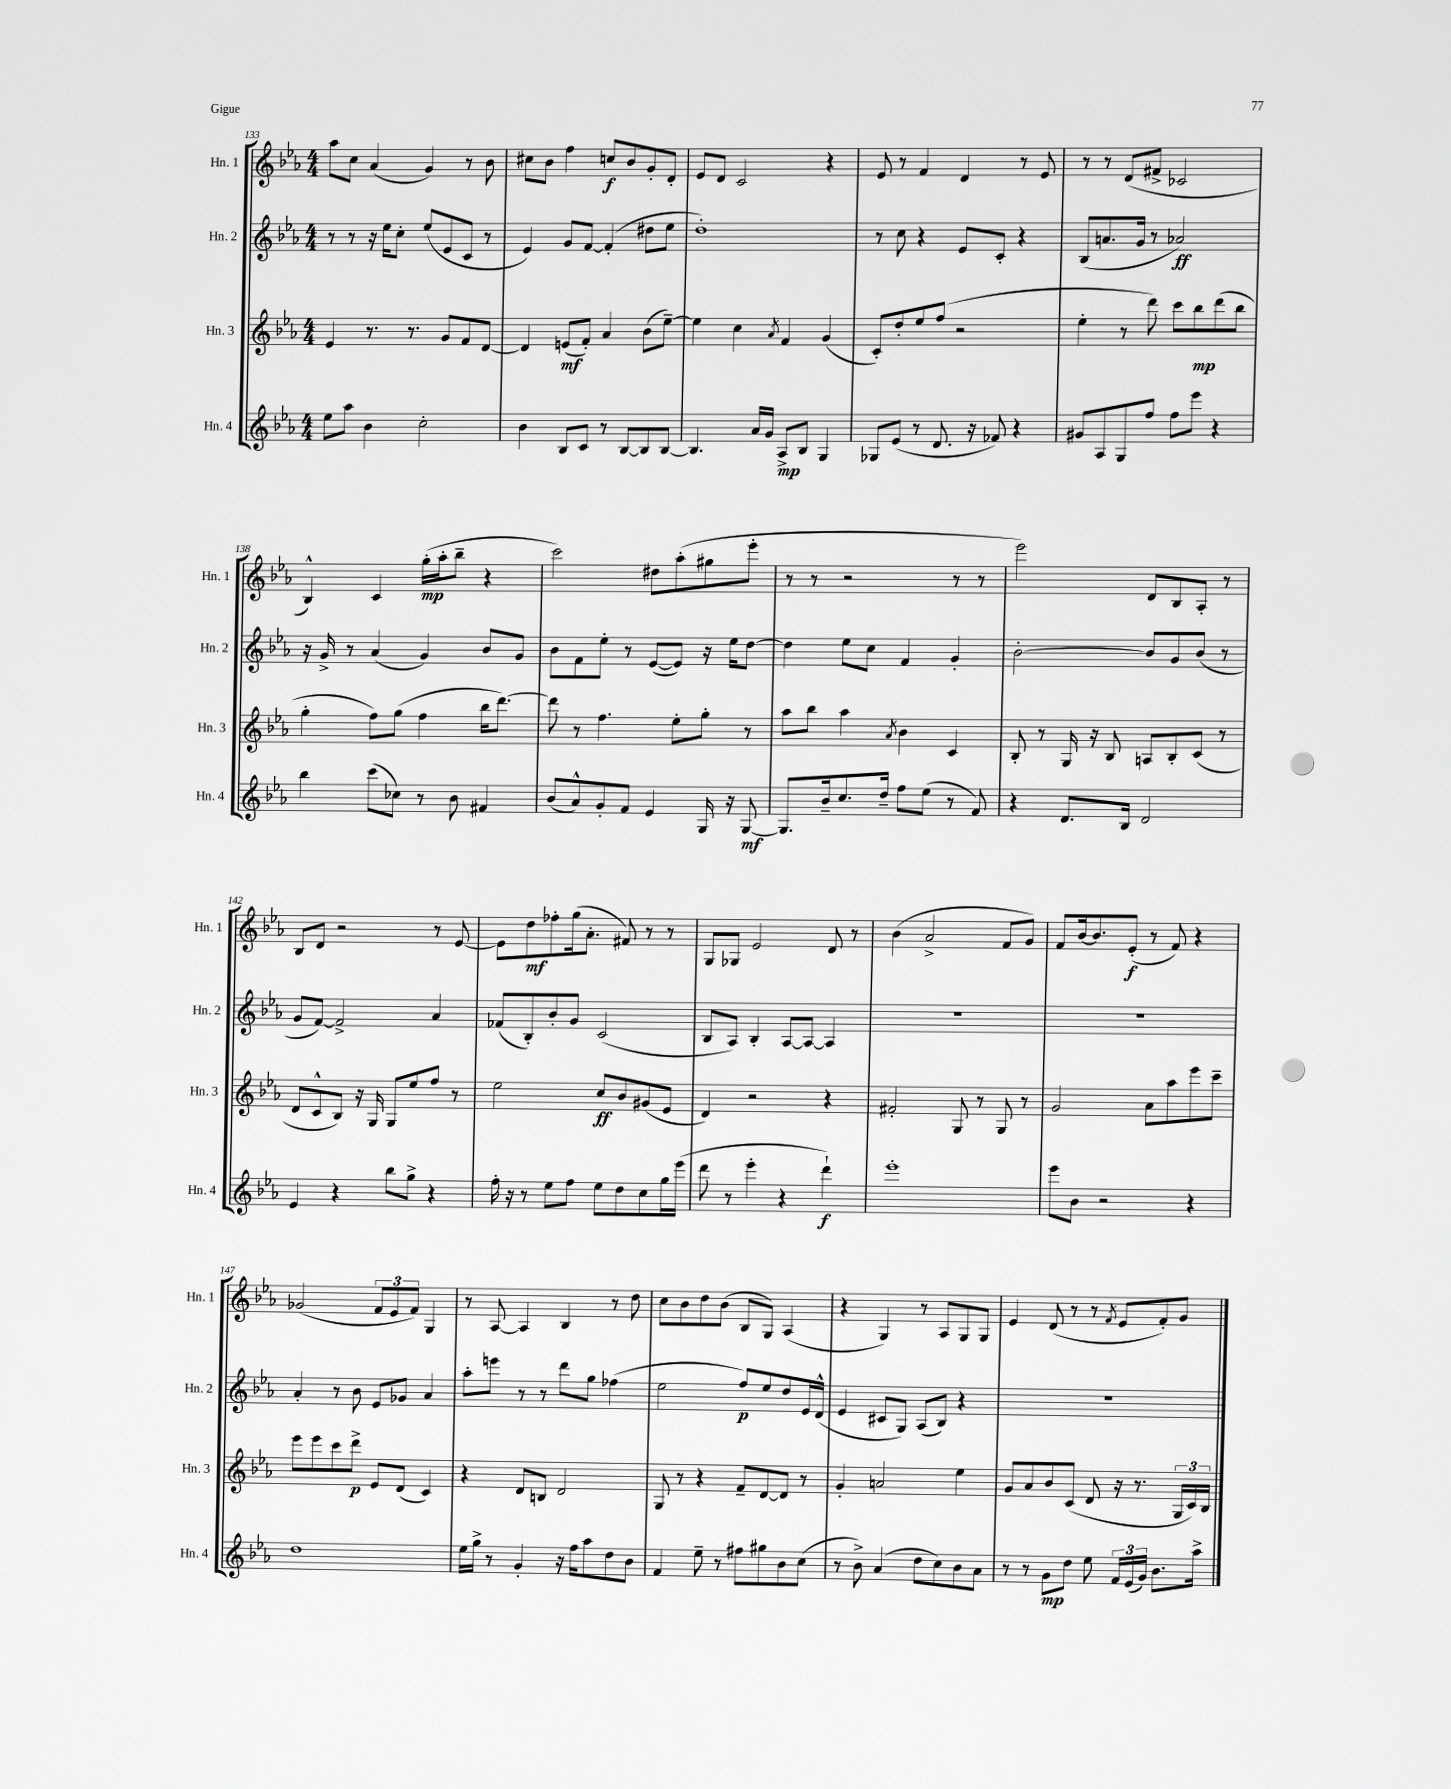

**kern	**dynam	**kern	**dynam	**kern	**dynam	**kern	**dynam
*part4	*part4	*part3	*part3	*part2	*part2	*part1	*part1
*staff4	*staff4	*staff3	*staff3	*staff2	*staff2	*staff1	*staff1
*I"Hn. 4	*	*I"Hn. 3	*	*I"Hn. 2	*	*I"Hn. 1	*
*I'Hn. 4	*	*I'Hn. 3	*	*I'Hn. 2	*	*I'Hn. 1	*
*clefG2	*	*clefG2	*	*clefG2	*	*clefG2	*
*k[b-e-a-]	*	*k[b-e-a-]	*	*k[b-e-a-]	*	*k[b-e-a-]	*
*M4/4	*	*M4/4	*	*M4/4	*	*M4/4	*
=133	=133	=133	=133	=133	=133	=133	=133
8ee-\L	.	4e-/	.	8r	.	8aa-\L	.
8aa-\J	.	.	.	8r	.	8cc\J	.
4b-\	.	8.r	.	16r	.	(4a-/	.
.	.	.	.	16ee-\KL	.	.	.
.	.	.	.	8cc'\J	.	.	.
.	.	8.r	.	.	.	.	.
2cc'\	.	.	.	(8ee-/L	.	4g/)	.
.	.	8g/L	.	8e-/	.	.	.
.	.	8f/	.	8c/J	.	8r	.
.	.	[8d/J	.	8r	.	8b-\	.
=134	=134	=134	=134	=134	=134	=134	=134
4b-\	.	4d/]	.	4e-/)	.	8cc#X\L	.
.	.	.	.	.	.	8b-\J	.
8B-/L	.	(8en/L	mf	8g/L	.	4ff\	.
8c/J	.	8f'/J)	.	[8f/J	.	.	.
8r	.	4a-/	.	(4f'/]	.	8ccn/L	f
[8B-/L	.	.	.	.	.	8b-/	.
8B-/]	.	(8b-\L	.	8dd#X\L	.	8g'/	.
[8B-/J	.	[8ee-~\J)	.	8ee-\J	.	8d'/J	.
=135	=135	=135	=135	=135	=135	=135	=135
4.B-/]	.	4ee-\]	.	1dd')	.	8e-/L	.
.	.	.	.	.	.	8d/J	.
.	.	4cc\	.	.	.	2c/	.
16a-/LL	.	.	.	.	.	.	.
16g/JJ	.	.	.	.	.	.	.
.	.	8qa-/	.	.	.	.	.
8A-^/L	mp	4f/	.	.	.	.	.
8B-/J	.	.	.	.	.	.	.
4G/	.	(4g/	.	.	.	4r	.
=136	=136	=136	=136	=136	=136	=136	=136
8G-X/L	.	8c'/L)	.	8r	.	8e-/	.
(8e-/J	.	8dd'/	.	8cc\	.	8r	.
8r	.	8ee-/	.	4r	.	4f/	.
8.d/	.	(8ff/J	.	.	.	.	.
.	.	2r	.	8e-/L	.	4d/	.
16r	.	.	.	.	.	.	.
8f-X/)	.	.	.	8c'/J	.	.	.
4r	.	.	.	4r	.	8r	.
.	.	.	.	.	.	8e-/	.
=137	=137	=137	=137	=137	=137	=137	=137
8g#X/L	.	4ee-'\	.	(8B-/L	.	8r	.
8A-/	.	.	.	8.an/	.	8r	.
8G/	.	8r	.	.	.	(8d/L	.
.	.	.	.	16g/Jk	.	.	.
8ff/J	.	8ddd\)	.	8r	.	8f#X^/J	.
8ff\L	.	8ccc\L	.	2a-X/)	ff	2c-X/	.
8eee-\J	.	8bb-\	mp	.	.	.	.
4r	.	(8ddd\	.	.	.	.	.
.	.	8bb-\J	.	.	.	.	.
!!LO:LB:g=z
=138	=138	=138	=138	=138	=138	=138	=138
4bb-\	.	4gg'\	.	16r	.	4B-^^/)	.
.	.	.	.	16g^/	.	.	.
.	.	.	.	8r	.	.	.
(8ccc\L	.	8ff\L)	.	(4a-/	.	4c/	.
8cc-X\J)	.	(8gg\J	.	.	.	.	.
8r	.	4ff\	.	4g/)	.	(16gg'\LL	mp
.	.	.	.	.	.	16aa-'\J	.
8b-\	.	.	.	.	.	8bb-~\J	.
4f#X/	.	16bb-\KL	.	8b-/L	.	4r	.
.	.	[8.ddd\J)	.	.	.	.	.
.	.	.	.	8g/J	.	.	.
=139	=139	=139	=139	=139	=139	=139	=139
(8b-/L	.	8ddd\]	.	8b-\L	.	2ccc\)	.
8a-^^/)	.	8r	.	8f\	.	.	.
8g'/	.	4.ff\	.	8ee-'\J	.	.	.
8f/J	.	.	.	8r	.	.	.
4e-/	.	.	.	([8e-/L	.	8dd#X\L	.
.	.	8ee-'\L	.	8e-/J])	.	(8aa-'\	.
16G/	.	8gg'\J	.	16r	.	8gg#X\	.
16r	.	.	.	16ee-\KL	.	.	.
[8G/	mf	8r	.	[8dd\J	.	8eee-'\J	.
=140	=140	=140	=140	=140	=140	=140	=140
8.G/L]	.	8aa-\L	.	4dd\]	.	8r	.
.	.	8bb-\J	.	.	.	8r	.
16b-~/k	.	.	.	.	.	.	.
8.cc/	.	4aa-\	.	8ee-\L	.	2r	.
.	.	.	.	8cc\J	.	.	.
16dd~/Jk	.	.	.	.	.	.	.
.	.	8qa-/	.	.	.	.	.
8ff\L	.	4b-\	.	4f/	.	.	.
(8ee-\J	.	.	.	.	.	.	.
8r	.	4c/	.	4g'/	.	8r	.
8f/)	.	.	.	.	.	8r	.
=141	=141	=141	=141	=141	=141	=141	=141
4r	.	8B-'/	.	[2b-'\	.	2eee-\)	.
.	.	8r	.	.	.	.	.
8.d/L	.	16G/	.	.	.	.	.
.	.	16r	.	.	.	.	.
.	.	8B-/	.	.	.	.	.
16B-/Jk	.	.	.	.	.	.	.
2d/	.	8An/L	.	8b-/L]	.	8d/L	.
.	.	8B-'/	.	8g/	.	8B-/	.
.	.	(8c/J	.	(8b-/J	.	8A-'/J	.
.	.	8r	.	8r	.	8r	.
!!LO:LB:g=z
=142	=142	=142	=142	=142	=142	=142	=142
4e-/	.	8d/L	.	8g/L	.	8B-/L	.
.	.	8c^^/	.	[8f/J)	.	8d/J	.
4r	.	8B-/J)	.	2f^/]	.	2r	.
.	.	16r	.	.	.	.	.
.	.	16G/	.	.	.	.	.
8bb-\L	.	8G/L	.	.	.	.	.
8gg^\J	.	8ee-/	.	.	.	.	.
4r	.	8ff/J	.	4a-/	.	8r	.
.	.	8r	.	.	.	[8e-/	.
=143	=143	=143	=143	=143	=143	=143	=143
16ff'\	.	2ee-\	.	(8f-X/L	.	8e-\L]	.
16r	.	.	.	.	.	.	.
8r	.	.	.	8B-'/)	.	8dd\	mf
8ee-\L	.	.	.	8b-'/	.	8ff-X'\	.
8ff\J	.	.	.	8g/J	.	(16gg\k	.
.	.	.	.	.	.	8.a-'\J	.
8ee-\L	.	8cc/L	ff	(2c/	.	.	.
8dd\	.	8b-/	.	.	.	8f#X/)	.
8cc\	.	(8g#X/	.	.	.	8r	.
16gg\L	.	8e-/J	.	.	.	8r	.
(16eee-\JJ	.	.	.	.	.	.	.
=144	=144	=144	=144	=144	=144	=144	=144
8ddd\	.	4d/)	.	8B-/L	.	8G/L	.
8r	.	.	.	8A-/J)	.	8G-X/J	.
4eee-'\	.	2r	.	4B-'/	.	2e-/	.
4r	.	.	.	[8A-/L	.	.	.
.	.	.	.	8A-/J_	.	.	.
4ddd`\)	f	4r	.	4A-/]	.	8d/	.
.	.	.	.	.	.	8r	.
=145	=145	=145	=145	=145	=145	=145	=145
1eee-'	.	2f#X'/	.	1r	.	(4b-\	.
.	.	.	.	.	.	2a-^/	.
.	.	8G/	.	.	.	.	.
.	.	8r	.	.	.	.	.
.	.	8G/	.	.	.	8f/L	.
.	.	8r	.	.	.	8g/J)	.
=146	=146	=146	=146	=146	=146	=146	=146
8eee-\L	.	2g/	.	1r	.	8f/L	.
8b-\J	.	.	.	.	.	[16b-/k	.
.	.	.	.	.	.	8.b-/]	.
2r	.	.	.	.	.	.	.
.	.	.	.	.	.	(8e-'/J	f
.	.	8a-\L	.	.	.	8r	.
.	.	8aa-\	.	.	.	8f/)	.
4r	.	8eee-\	.	.	.	4r	.
.	.	8ccc~\J	.	.	.	.	.
!!LO:LB:g=z
=147	=147	=147	=147	=147	=147	=147	=147
1dd	.	8eee-\L	.	4a-'/	.	(2g-X/	.
.	.	8eee-\	.	.	.	.	.
.	.	8ccc\	.	8r	.	.	.
.	.	8ddd^\J	p	8b-\	.	.	.
.	.	8e-/L	.	8e-/L	.	12f/L	.
.	.	.	.	.	.	12e-/	.
.	.	(8d/J	.	8g-X/J	.	.	.
.	.	.	.	.	.	12f/J)	.
.	.	4c/)	.	4a-/	.	4G/	.
=148	=148	=148	=148	=148	=148	=148	=148
16ee-\LL	.	4r	.	8aa-'\L	.	8r	.
16gg^\JJ	.	.	.	.	.	.	.
8r	.	.	.	8eeen\J	.	[8A-/	.
4g'/	.	8d/L	.	8r	.	4A-/]	.
.	.	8Bn/J	.	8r	.	.	.
16r	.	2d/	.	8ddd\L	.	4B-/	.
16ff\KL	.	.	.	.	.	.	.
8aa-\	.	.	.	8gg\J	.	.	.
8dd\	.	.	.	(4ff-X\	.	8r	.
8b-\J	.	.	.	.	.	8dd\	.
=149	=149	=149	=149	=149	=149	=149	=149
4f/	.	8G/	.	2ee-\	.	8cc\L	.
.	.	8r	.	.	.	8b-\	.
8ee-~\	.	4r	.	.	.	8dd\	.
8r	.	.	.	.	.	(8b-\J	.
8ff#X\L	.	8f~/L	.	8ff/L)	p	8B-/L	.
8gg#X\	.	[8d/	.	8ee-/	.	8G/J)	.
8b-\	.	8d/J]	.	8dd/	.	(4A-/	.
(8cc\J	.	8r	.	16e-/L	.	.	.
.	.	.	.	(16d^^/JJ	.	.	.
=150	=150	=150	=150	=150	=150	=150	=150
8r	.	4g'/	.	4e-/	.	4r	.
8b-^\)	.	.	.	.	.	.	.
(4a-/	.	2an/	.	8c#X/L	.	4G/)	.
.	.	.	.	8G/J)	.	.	.
8dd\L	.	.	.	(8A-/L	.	8r	.
8cc\)	.	.	.	8B-/J)	.	8A-/L	.
8b-\	.	4ee-\	.	4r	.	8G/	.
8a-\J	.	.	.	.	.	8G/J	.
=151	=151	=151	=151	=151	=151	=151	=151
8r	.	8g/L	.	1r	.	4e-/	.
8r	.	8a-/	.	.	.	.	.
8g\L	mp	8b-/	.	.	.	(8d/	.
8dd\J	.	(8c/J	.	.	.	8r	.
8ee-\	.	8d/	.	.	.	8r	.
.	.	.	.	.	.	8qf/	.
24f/LL	.	16r	.	.	.	8e-/L	.
(24e-/	.	.	.	.	.	.	.
.	.	8.r	.	.	.	.	.
24g/JJ)	.	.	.	.	.	.	.
8.b-\L	.	.	.	.	.	8f'/)	.
.	.	24G/LL	.	.	.	8g/J	.
.	.	24c/)	.	.	.	.	.
16aa-^\Jk	.	.	.	.	.	.	.
.	.	24B-/JJ	.	.	.	.	.
==	==	==	==	==	==	==	==
*-	*-	*-	*-	*-	*-	*-	*-
